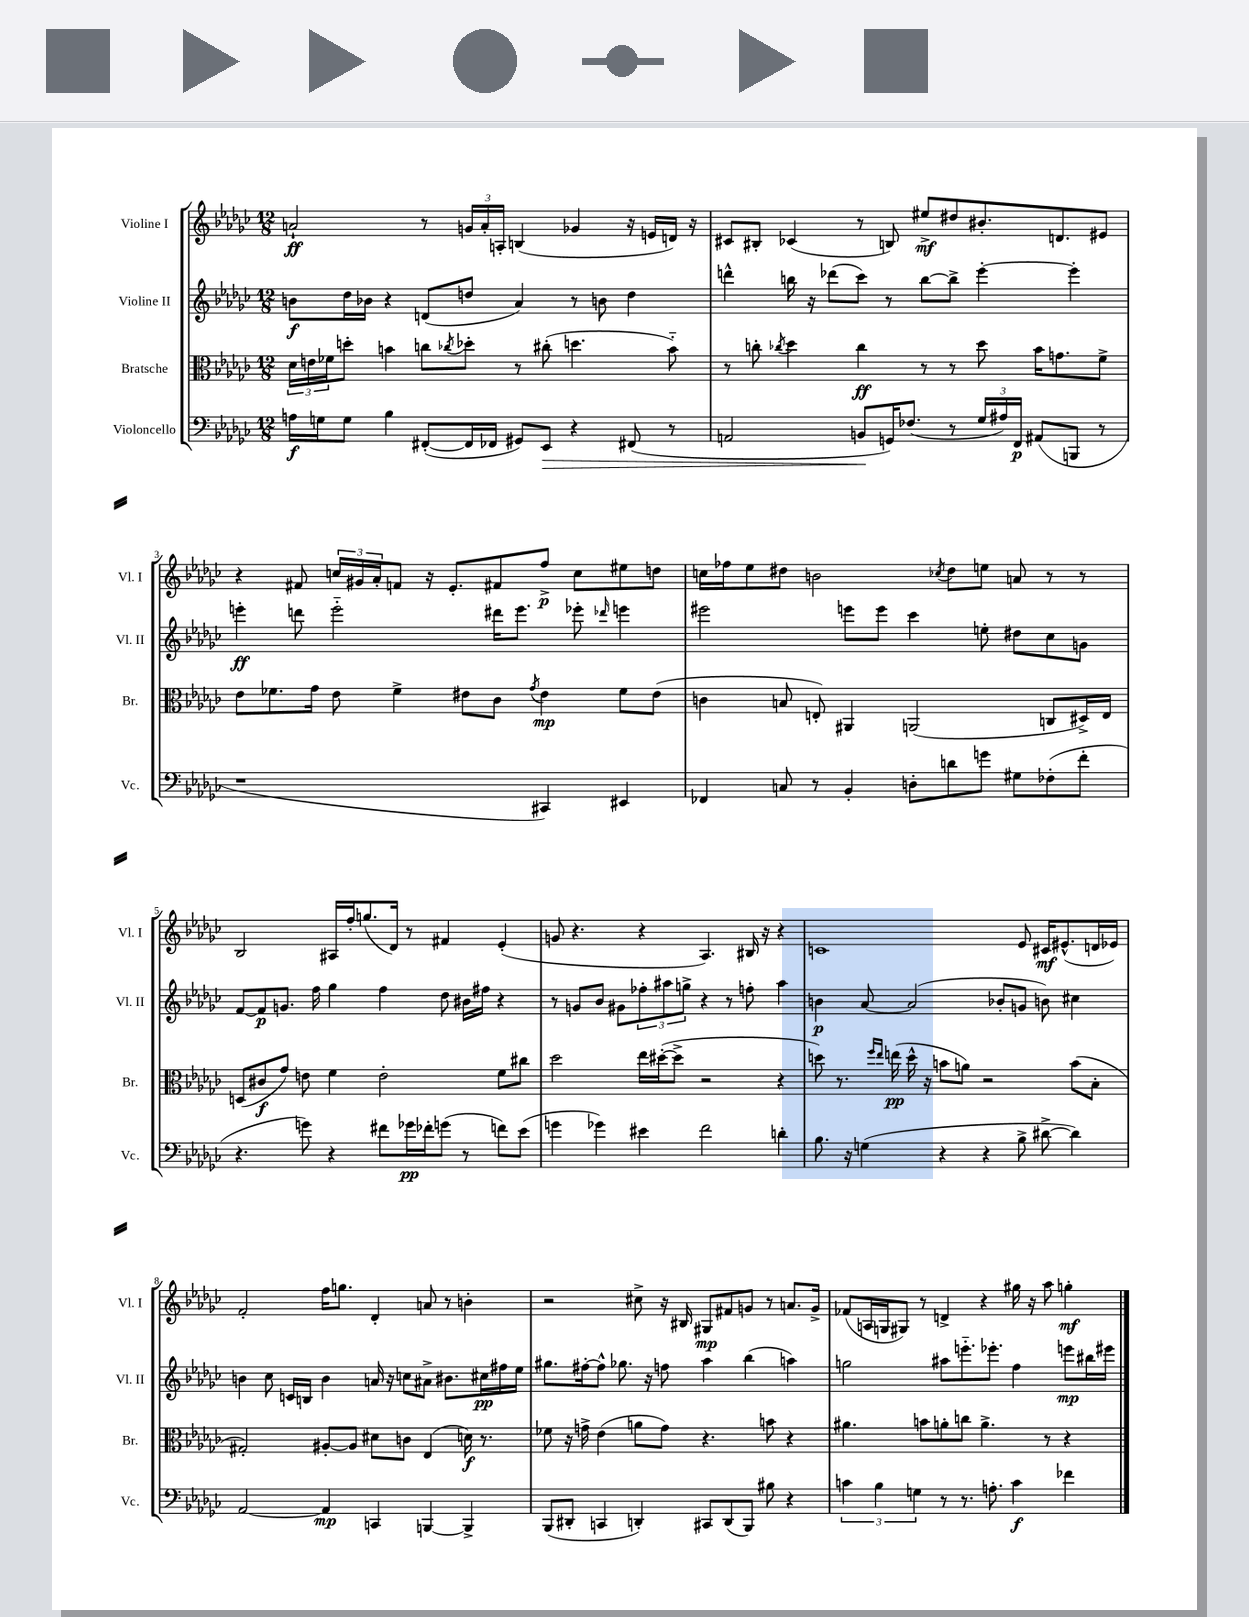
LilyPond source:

<<
\new StaffGroup <<
\new Staff = "s0" \with { instrumentName = "Violine I" shortInstrumentName = "Vl. I" } {
    \clef treble \key ges \major \numericTimeSignature \time 12/8
    a'2-!\ff r8 \tuplet 3/2 { g'16 a'16-. a16-. } b4( ges'4 r16 e'16 d'16) r16 |
    cis'8 bis8-. ces'4( r8 b8) eis''8->\mf dis''8 bis'8.-. d'8. eis'8 |
    r4 fis'8 \tuplet 3/2 { c''16 gis'16 aes'16-. } f'8 r16 ees'8.-. fis'8 f''8->\p c''8 eis''8 d''8 |
    c''16 fes''16 ees''8 dis''8 b'2 \acciaccatura { ces''8 } dis''8 e''8 a'8 r8 r8 |
    bes2 ais16 f''16-. g''8.( des'16) r8 fis'4 ees'4-.( |
    g'8 r4. r4 aes4.) bis16 r16 r4 |
    c'1 ees'8 cis'16\mf eis'8.-^( d'16 ees'16) |
    f'2-. f''16 g''8. des'4-. a'8 r8 b'4-. |
    r2 cis''8-> r16 bis16 gis8\mp fis'8 g'8 r8 a'8. g'16-> |
    fes'8( a16 g16 gis8) r8 d'4-> r4 gis''16 r16 aes''8 g''4-.\mf \bar "|." |
}
\new Staff = "s1" \with { instrumentName = "Violine II" shortInstrumentName = "Vl. II" } {
    \clef treble \key ges \major \numericTimeSignature \time 12/8
    b'8\f des''16 bes'16 r4 d'8( d''8 aes'4) r8 b'8 d''4 |
    d'''4-^ b''16 r16 des'''8( ces'''8) r8 b''8~ b''8-> ees'''4~-. ees'''4-. |
    e'''4-.\ff d'''8 e'''2-_ dis'''16 e'''8. ees'''8-. \grace { des'''16 } e'''4 |
    eis'''2 e'''8 e'''8 ces'''4 e''8-. dis''8 ces''8 g'8 |
    f'8~ f'8\p g'8. f''16 ges''4 f''4 des''8 bis'16 fis''16 r4 |
    r8 g'8 bes'8 gis'8 \tuplet 3/2 { fes''8-. ais''8 g''8-> } r4 r8 f''8-. ais''4 |
    b'4\p aes'8~ aes'2( bes'8-. g'8 b'8) cis''4 |
    b'4 ces''8 c'16 b16 b'4 a'16 r16 c''8 ais'8-> bis'8. cis''16\pp fis''16 ees''16 |
    gis''8. fis''16~-. fis''8-^ ges''8. r16 f''8 aes''4 bes''4( a''4) |
    g''2 ais''8 e'''8.-_ ees'''8.-. f''4 e'''8\mp bis''16 eis'''16 \bar "|." |
}
\new Staff = "s2" \with { instrumentName = "Bratsche" shortInstrumentName = "Br." } {
    \clef alto \key ges \major \numericTimeSignature \time 12/8
    \tuplet 3/2 { des'16 e'16 fes'16 } d''8-. b'4 c''8 \acciaccatura { ces''8 } des''8-. r8 cis''8-.( d''4. b'8-_) |
    r8 c''8-. \acciaccatura { ces''8 } des''4 ces''4\ff r8 r8 des''8 bes'16 g'8. f'8-> |
    ees'8 fes'8. ges'16 ees'8 fes'4-> eis'8 ces'8 \acciaccatura { ges'8 } eis'4\mp fes'8 eis'8( |
    c'4 b8 e8-.) ais,4 a,2( c8 dis16->) e16 |
    d8( cis'8\f ges'8) e'8 f'4 e'2-. f'8 cis''8 |
    des''2 ees''16 dis''16~-.( dis''8-> r2 r4 |
    d''8) r8. \grace { f''16 ees''16 } e''16\pp( d''16-^ r16 b'8 a'8) r2 b'8( bes8-. |
    gis2-.) ais8~-. ais8 dis'8 c'8 ees4( d'16\f) r8. |
    fes'8 r16 g'16-> ees'4( a'8 g'8) r4. b'8 r4 |
    ais'4. b'8 a'8-. c''8 a'4.-> r8 r4 \bar "|." |
}
\new Staff = "s3" \with { instrumentName = "Violoncello" shortInstrumentName = "Vc." } {
    \clef bass \key ges \major \numericTimeSignature \time 12/8
    a16\f g16 g8 bes4 fis,8~-.( fis,16 fes,16 gis,8) ees,8\> r4 fis,8( r8 |
    a,2 b,8\! g,16) fes8.( r8 \tuplet 3/2 { ges16 ais16) f,16\p } ais,8( b,,8 r8 |
    r1 cis,4) eis,4 |
    fes,4 c8 r8 bes,4-. d8-. d'8 g'8 gis8 fes8-.( f'8-. |
    r4. g'8) r4 fis'8 ges'16\pp fes'16-. g'8( r8 f'8) ees'8( |
    g'4 ges'4) eis'4 f'2 d'4-. |
    bes8. r16 g4( r4 r4 bes8-> dis'8~-> dis'4) |
    aes,2~ aes,4\mp c,4 b,,4~ b,,4-> |
    bes,,8( dis,8-. c,4 d,4-.) cis,8 d,8( bes,,8) bis8 r4 |
    \tuplet 3/2 { c'4 bes4 g4 } r8 r8. a8.-. c'4\f fes'4 \bar "|." |
}
>>
>>
